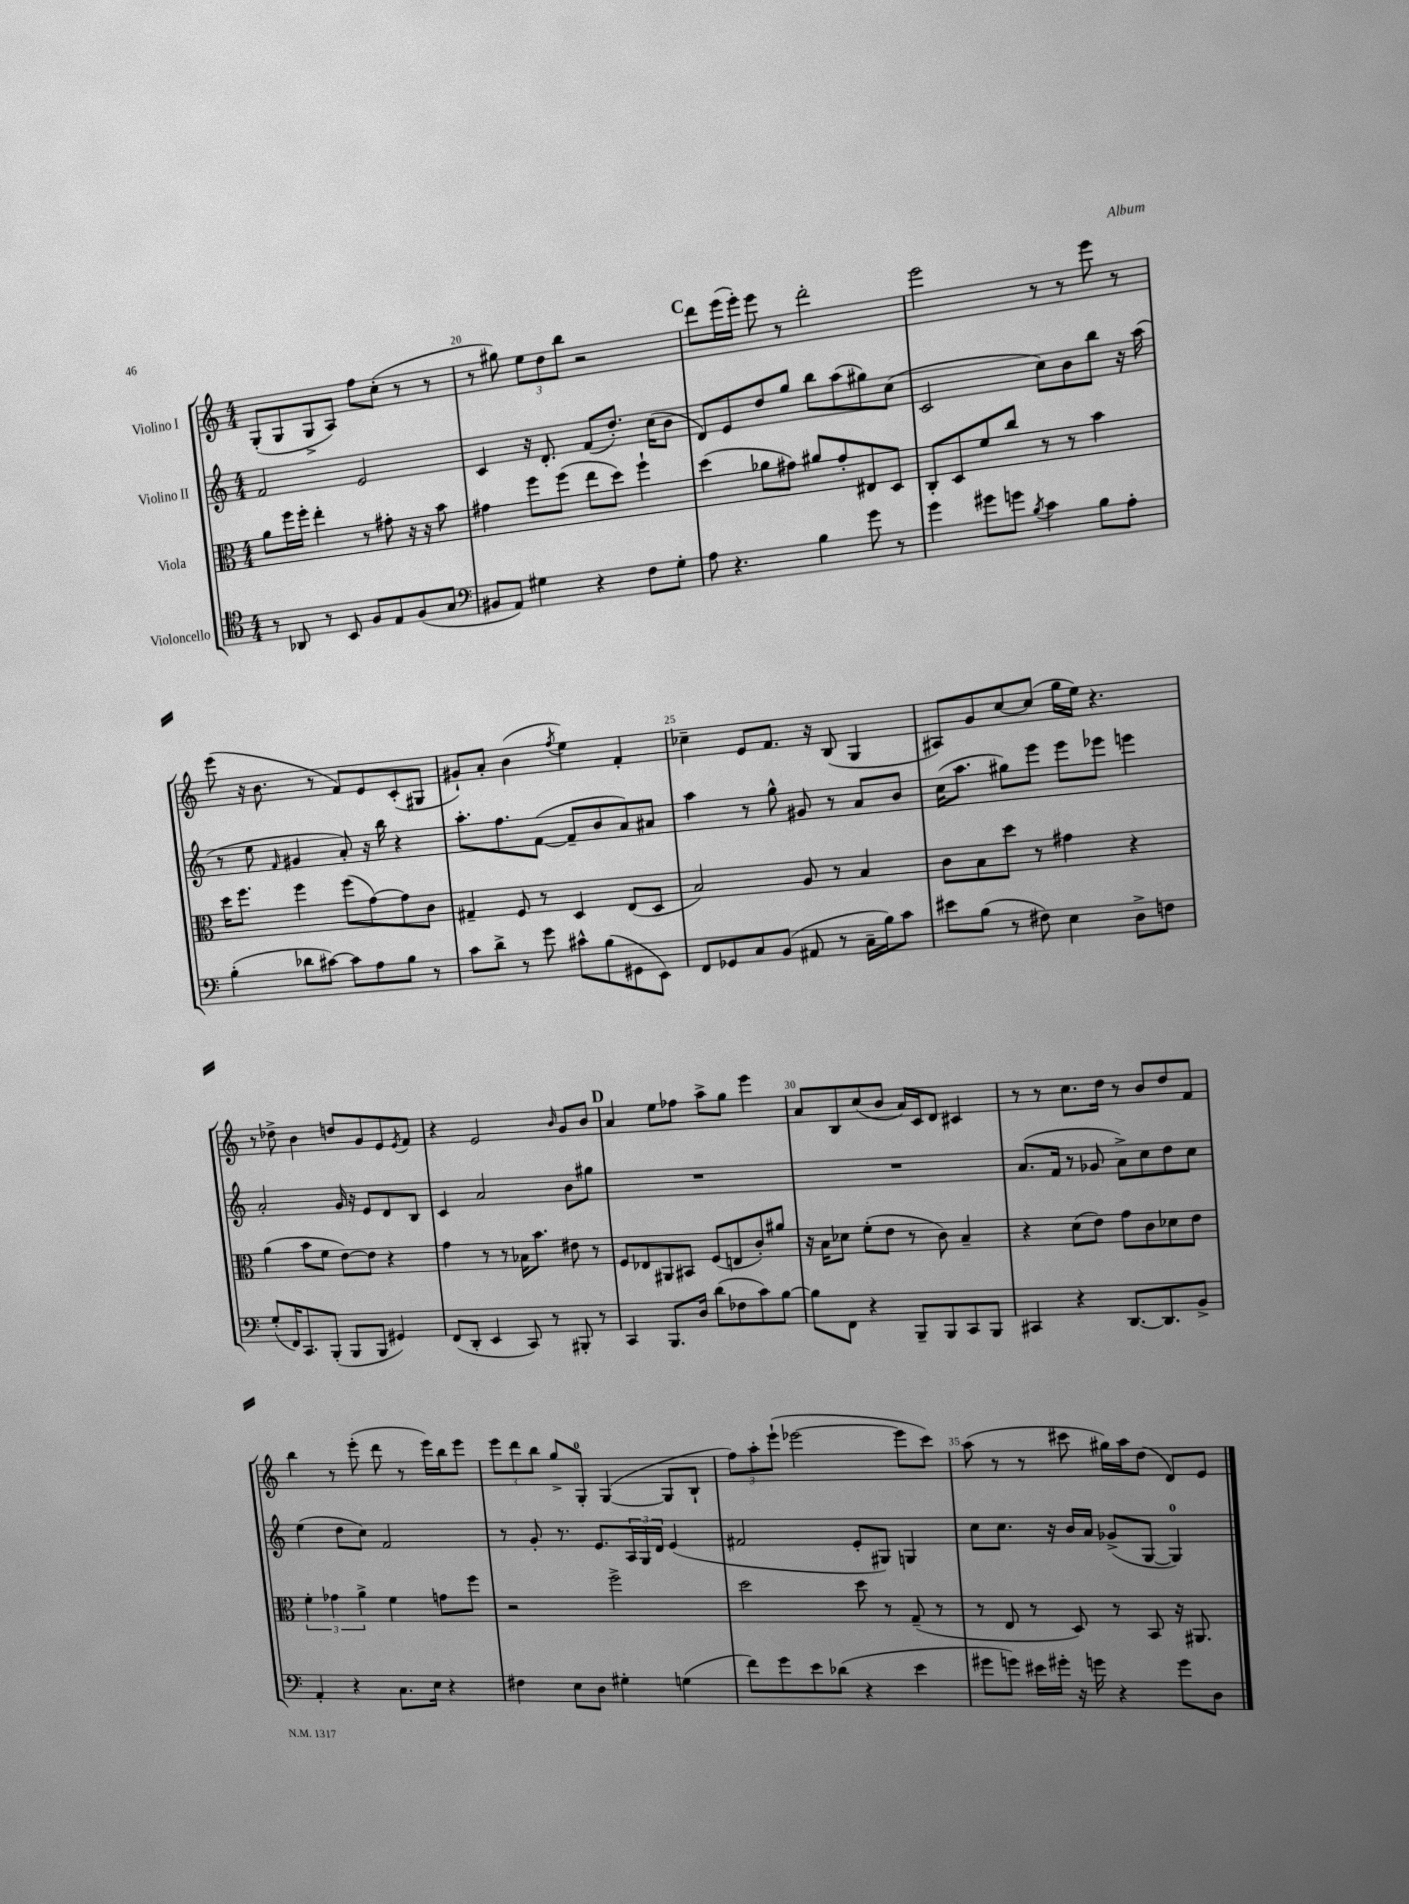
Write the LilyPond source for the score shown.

<<
\new StaffGroup <<
\new Staff = "s0" \with { instrumentName = "Violino I" } {
    \clef treble \key c \major \numericTimeSignature \time 4/4
    g8-.( g8 g8-> a8) f''8 c''8-.( r8 r8 |
    r8 gis''8) \tuplet 3/2 { e''8 d''8 b''8 } r2 |
    \mark \markup { \bold "C" } d'''8 e'''16( e'''16-.) e'''8 r8 d'''2-. |
    e'''2 r8 r8 e'''8 r8 |
    e'''8( r16 b'8. r8 f'8) e'8 c'8-.( gis8 |
    gis'8-!) a'8-. b'4( \acciaccatura { f''8 } e''4) f'4-. |
    ces''4-- e'8 f'8. r16 b8( g4 |
    ais8) g'8 c''8~ c''8( g''16 e''16) r4. |
    r8 des''8-> b'4 d''8 g'8 e'8 \acciaccatura { e'8 } f'8 |
    r4 e'2 \grace { b'16 } g'8 b'8 |
    \mark \markup { \bold "D" } a'4 e''8 fes''8 a''8-> g''8 e'''4 |
    a'8 b8 c''8( b'8 a'16) c'16 d'8 cis'4 |
    r8 r8 c''8. d''16 r8 b'8 d''8 f'8 |
    b''4 r8 e'''8-.( d'''8 r8 e'''16) b''16 e'''8 |
    \tuplet 3/2 { e'''8 d'''8 b''8 } g''8-> g8-0-. g4~( g8 b8-! |
    \tuplet 3/2 { f''8) a''8-. e'''8-!( } ees'''2~ ees'''8 c'''8) |
    a''8( r8 r8 cis'''8 gis''16) a''16 d''8( d'8) e'8 \bar "|." |
}
\new Staff = "s1" \with { instrumentName = "Violino II" } {
    \clef treble \key c \major \numericTimeSignature \time 4/4
    f'2 e'2 |
    c'4 r16 d'8.-. f'8( d''8.-.) c''16( b'8 |
    \mark \markup { \bold "C" } d'8) e'8 d''8 g''8 b''8 a''8( gis''8) c''8( |
    c'2 c''8) b'8 b''8 r16 a''16( |
    r8 e''8 \grace { f'16 } gis'4 a'8-.) r16 b''16 r4 |
    a''8.-. f''8. f'8~( f'8-- b'8 a'8) ais'8 |
    a''4 r8 g''8-^ gis'8 r8 a'8 b'8 |
    c''16( a''8. gis''8) e'''8 e'''8 ees'''8 e'''4 |
    a'2-. g'16 r16 e'8 d'8 b8 |
    c'4 a'2 b'8 gis''8 |
    \mark \markup { \bold "D" } R1 |
    R1 |
    a'8.( f'16 r8 ges'8 a'8->) c''8 d''8 c''8 |
    e''4( d''8 c''8) f'2 |
    r8 g'8-. r8. e'8. \tuplet 3/2 { a16 g16 d'16 } e'4( |
    fis'2 e'8-. gis8) g4 |
    c''8 c''8. r16 b'16 a'16 ges'8->( g8~ g4-0) \bar "|." |
}
\new Staff = "s2" \with { instrumentName = "Viola" } {
    \clef alto \key c \major \numericTimeSignature \time 4/4
    a'8 f''16 f''16-. e''4-. r8 gis'8-. r16 r16 b'8 |
    gis'4 f''8 f''8( e''8 d''8) f''4-! |
    \mark \markup { \bold "C" } d''4( aes'8 gis'8) ais'8 gis'8-. eis8 d8 |
    c8-. d8 f'8 c''8 r8 r8 b'4 |
    d''16 f''8. f''4 f''8( g'8~) g'8 c'8 |
    gis4-- f8 r8 d4 e8( d8 |
    b2) a8 r8 b4 |
    c'8 b8 d''8 r8 gis'4 r4 |
    a'4( b'8 f'8 e'8~) e'8 r4 |
    g'4 r8 r8 bes16 b'8. eis'8 r8 |
    \mark \markup { \bold "D" } f8 ees8 ais,8 bis,8 f8( e8 c'8-.) ais'8 |
    r16 b16 des'8 f'8-.( e'8 r8 c'8) b4-- |
    r4 d'8( e'8) g'8 c'8 des'8 e'8 |
    \tuplet 3/2 { f'4-. ges'4 a'4-> } f'4 g'8 f''8 |
    r2 f''2-> |
    d''2 d''8 r8 g8--( r8 |
    r8 e8 r8 d8) r8 b,8 r16 ais,8. \bar "|." |
}
\new Staff = "s3" \with { instrumentName = "Violoncello" } {
    \clef tenor \key c \major \numericTimeSignature \time 4/4
    r8 aes,8 r8 b,8 f8 e8 f8( g8 |
    \clef bass bis,8 a,8) gis4 r4 f8 gis8-. |
    \mark \markup { \bold "C" } a8 r4. b4 g'8 r8 |
    g'4 gis'8 g'8 \acciaccatura { b8 } c'4 b8 a8-. |
    b4-.( des'8 cis'8~) cis'8 a8 b8 r8 |
    c'8 d'8-> r8 g'8 cis'8-^ b8( gis,8 e,8) |
    f,8 ges,8 c8 b,8( ais,8 r8 c16-- b16) c'8 |
    eis'8 b8( r8 fis8) e4 d8-> f8 |
    g8-.( f,16) c,8. b,,8-.( b,,8 b,,8 gis,4) |
    f,8( d,8-. e,4 c,8) r8 bis,,8-. r8 |
    \mark \markup { \bold "D" } c,4 b,,8. d16 d'8( fes8 c'8) b8~ |
    b8 f,8 r4 b,,8-- b,,8 c,8 b,,8 |
    cis,4 r4 d,8.~ d,8. b,8-> |
    a,4-. r4 c8. e16 r4 |
    fis4 e8 d8 gis4-. g4( |
    f'8) g'8 e'8 des'8( r4 e'4 |
    gis'8 g'8) eis'16 gis'16-. r16 g'16 r4 g'8 d8 \bar "|." |
}
>>
>>
\layout { \context { \Score currentBarNumber = #19 \override BarNumber.break-visibility = ##(#f #t #t) barNumberVisibility = #(every-nth-bar-number-visible 5) } }
